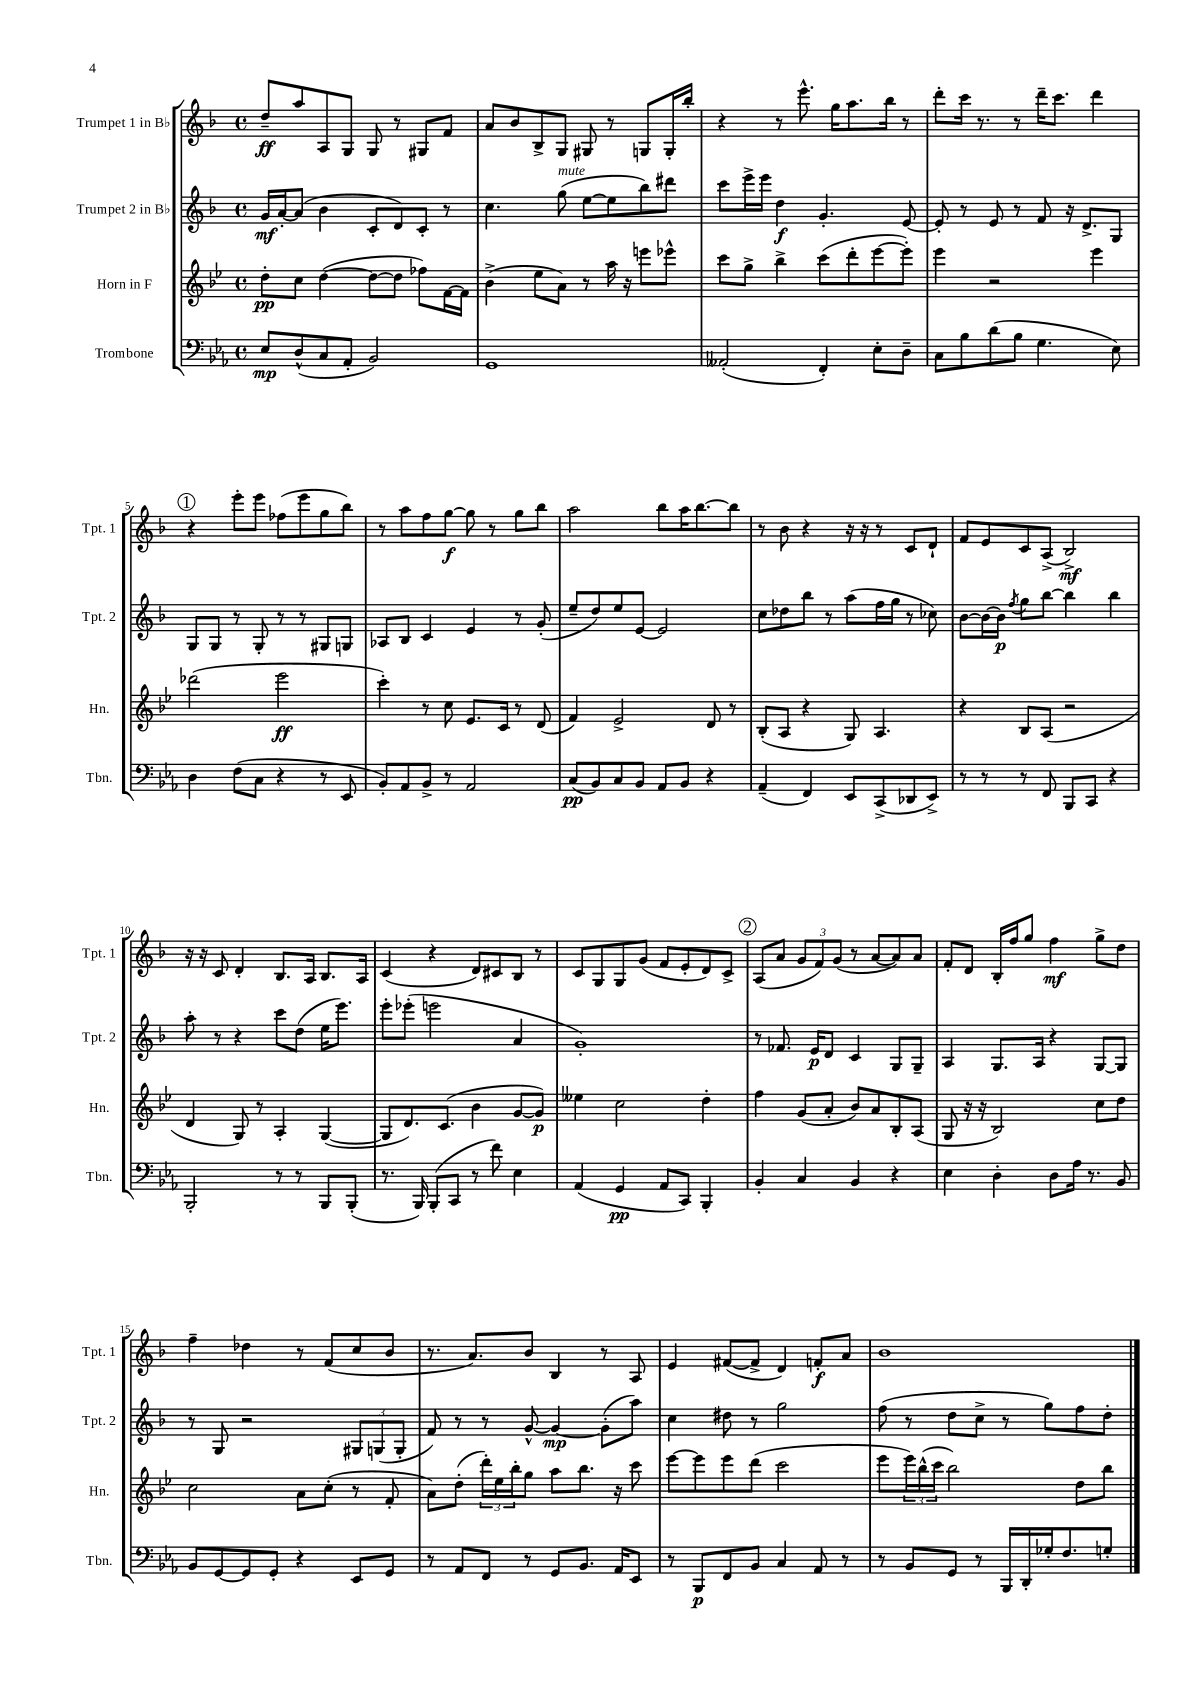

**kern	**kern	**kern	**kern
*staff4	*staff3	*staff2	*staff1
*clefF4	*clefG2	*clefG2	*clefG2
*k[b-e-a-]	*k[b-e-]	*k[b-]	*k[b-]
*M4/4	*M4/4	*M4/4	*M4/4
*met(c)	*met(c)	*met(c)	*met(c)
8E-	8dd'	16g	8dd~
.	.	[16a'	.
(8D^^	8cc	(8a]	8aa
8C	([4dd	4b-	8A
8AA-'	.	.	8G
2BB-)	8dd_	8c'	8G
.	8dd]	8d)	8r
.	8ff-)	8c'	8G#
.	[16f	8r	8f
.	16f]	.	.
=	=	=	=
1GG	(4b-^	4.cc	8a
.	.	.	8b-
.	8ee-	.	8B-^
.	8a)	(8gg	8G
.	8r	[8ee	8G#
.	16aa	8ee]	8r
.	16r	.	.
.	8eee	8bb-)	8G
.	8eee-^^	8ddd#	16G'
.	.	.	16bb-'
=	=	=	=
(2AA--'	8ccc	8ccc	4r
.	8gg^	16eee^	.
.	.	16eee	.
.	4bb-^	4dd	8r
.	.	.	8.eee^^
4FF')	(8ccc	4.g'	.
.	.	.	16gg
.	8ddd'	.	8.aa
8E-'	[8eee-	.	.
.	.	.	16bb-
8D~	8eee-'])	[8e	8r
=	=	=	=
8C	4eee-	8e']	8ddd'
8B-	.	8r	16ccc
.	.	.	8.r
(8d	2r	8e	.
8B-	.	8r	8r
4.G	.	8f	16ddd~
.	.	.	8.ccc
.	.	16r	.
.	.	8.d^	.
.	4eee-	.	4ddd
8E-)	.	8G	.
=	=	=	=
4D	(2ddd-	8G	4r
.	.	8G	.
(8F	.	8r	8eee'
8C	.	8G'	8eee
4r	2eee-	8r	(8ff-
.	.	8r	8eee
8r	.	8G#	8gg
8EE-	.	8G	8bb-)
=	=	=	=
8BB-')	4ccc')	8A-	8r
8AA-	.	8B-	8aa
8BB-^	8r	4c	8ff
8r	8cc	.	[8gg
2AA-	8.e-	4e	8gg]
.	.	.	8r
.	16c	.	.
.	8r	8r	8gg
.	(8d	(8g'	8bb-
=	=	=	=
(8C	4f)	8ee~	2aa
8BB-)	.	8dd)	.
8C	2e-^	8ee	.
8BB-	.	[8e	.
8AA-	.	2e]	8bb-
8BB-	.	.	16aa
.	.	.	[8.bb-
4r	8d	.	.
.	8r	.	8bb-]
=	=	=	=
(4AA-~	(8B-'	8cc	8r
.	8A	8dd-	8b-
4FF)	4r	8bb-	4r
.	.	8r	.
8EE-	8G)	(8aa	16r
.	.	.	16r
(8CC^	4.A	16ff	8r
.	.	16gg	.
8DD-	.	8r	8c
8EE-^)	.	8cc-)	8d`
=	=	=	=
8r	4r	[8b-	8f
8r	.	16b-_	8e
.	.	16b-]	.
.	.	8qff	.
8r	8B-	8gg	8c
8FF	(8A	[8bb-	(8A^
8BBB-	2r	4bb-]	2B-^)
8CC	.	.	.
4r	.	4bb-	.
=	=	=	=
2BBB-'	4d	8aa'	16r
.	.	.	16r
.	.	8r	8c
.	8G)	4r	4d'
.	8r	.	.
8r	4A'	8ccc	8.B-
8r	.	(8dd	.
.	.	.	16A
8BBB-	([4G	16ee	8.B-
.	.	8.eee)	.
(8BBB-'	.	.	.
.	.	.	16A
=	=	=	=
8.r	8G]	8eee'	(4c
.	8.d)	(8eee-'	.
16BBB-)	.	.	.
(8BBB-'	.	2eee	4r
.	(8.c	.	.
8CC	.	.	.
8r	4b-	.	8d)
8f)	.	.	8c#
4E-	[8g	4a	8B-
.	8g])	.	8r
=	=	=	=
(4AA-	4ee--	1g')	8c
.	.	.	8G
4GG	2cc	.	8G
.	.	.	(8g
8AA-	.	.	8f
8CC)	.	.	8e'
4BBB-'	4dd'	.	8d)
.	.	.	8c^
=	=	=	=
4BB-'	4ff	8r	(8A
.	.	8.f-	8a
4C	(8g	.	12g
.	.	16e	.
.	.	.	12f)
.	8a'	8d	.
.	.	.	(12g
4BB-	8b-)	4c	8r
.	8a	.	[8a
4r	8B-'	8G	8a])
.	(8A	8G~	8a
=	=	=	=
4E-	8G	4A	8f'
.	16r	.	8d
.	16r	.	.
4D'	2B-)	8.G	16B-'
.	.	.	16ff
.	.	.	8gg
.	.	16A	.
8D	.	4r	4ff
16A-	.	.	.
8.r	.	.	.
.	8cc	[8G	8gg^
8BB-	8dd	8G]	8dd
=	=	=	=
8BB-	2cc	8r	4ff~
[8GG	.	8G	.
8GG]	.	2r	4dd-
8GG'	.	.	.
4r	8a	.	8r
.	(8cc'	.	(8f
8EE-	8r	12G#	8cc
.	.	(12G	.
8GG	8f'	.	8b-
.	.	12G'	.
=	=	=	=
8r	8a)	8f)	8.r
8AA-	(8dd'	8r	.
.	.	.	8.a)
8FF	24ddd')	8r	.
.	24ee-	.	.
.	24bb-'	.	.
8r	8gg	[8g^^	8b-
8GG	8aa	4g_	4B-
8.BB-	8.bb-	.	.
.	.	(8g']	8r
16AA-	16r	.	.
8EE-	8ccc	8aa)	8A
=	=	=	=
8r	[8eee-	4cc	4e
8BBB-	8eee-]	.	.
8FF	8eee-	8dd#	([8f#
8BB-	(8ddd	8r	8f#^]
4C	2ccc	2gg	4d)
8AA-	.	.	8f'
8r	.	.	8a
=	=	=	=
8r	8eee-	(8ff	1b-
8BB-	24eee-)	8r	.
.	(24bb-^^	.	.
.	24ccc	.	.
8GG	2bb-)	8dd	.
8r	.	8cc^	.
16BBB-	.	8r	.
16DD'	.	.	.
16G-'	.	8gg)	.
8.F	.	.	.
.	8dd	8ff	.
8G'	8bb-	8dd'	.
==	==	==	==
*-	*-	*-	*-
